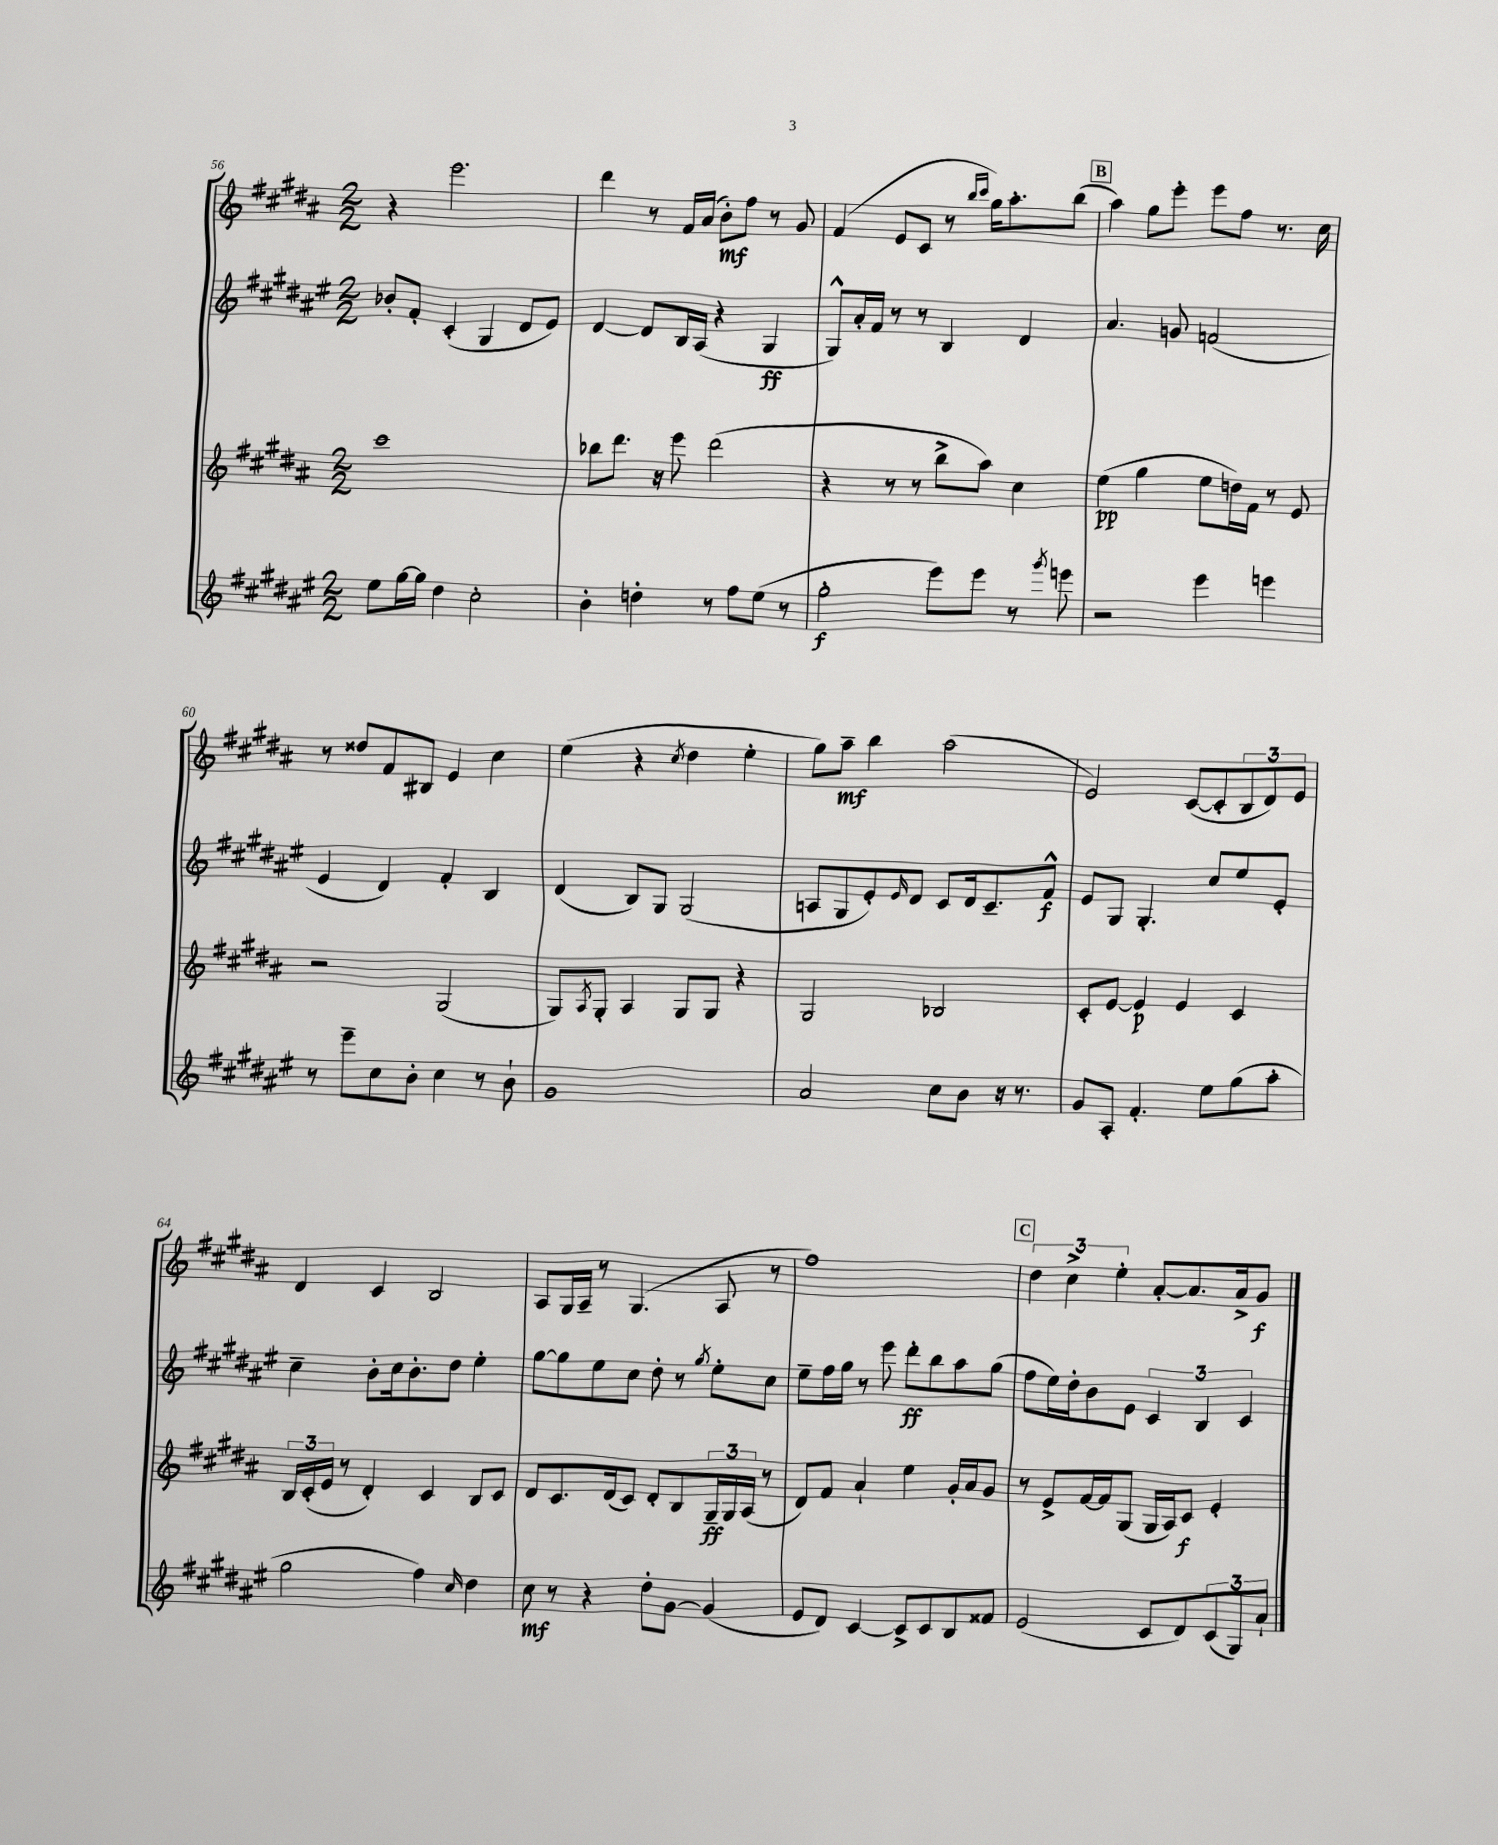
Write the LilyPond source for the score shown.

<<
\new StaffGroup <<
\new Staff = "s0" {
    \clef treble \key b \major \numericTimeSignature \time 2/2
    r4 e'''2. |
    dis'''4 r8 fis'16 ais'16( b'8-.\mf) fis''8 r8 gis'8 |
    fis'4( e'8 cis'8 r8 \grace { b''16 cis'''16 } gis''16) ais''8.-. b''8( |
    \mark \markup { \box "B" } ais''4) gis''8 e'''8-. e'''8 fis''8 r8. cis''16 |
    r8 disis''8 fis'8 bis8 e'4 cis''4 |
    e''4( r4 \acciaccatura { cis''8 } dis''4 e''4-. |
    gis''8) ais''8--\mf b''4 ais''2( |
    e'2) cis'8~( cis'8-. \tuplet 3/2 { b8 dis'8) e'8 } |
    dis'4 cis'4 b2 |
    ais8 gis16 ais16-- r8 gis4.( ais8 r8 |
    fis''1) |
    \mark \markup { \box "C" } \tuplet 3/2 { dis''4 cis''4-> e''4-. } ais'8~-. ais'8. ais'16-> gis'8\f \bar "|." |
}
\new Staff = "s1" {
    \clef treble \key fis \major \numericTimeSignature \time 2/2
    bes'8-. fis'8-. cis'4-.( gis4 dis'8 eis'8) |
    dis'4~ dis'8 b16 ais16( r4 gis4\ff |
    gis8-^) ais'16-. fis'16 r8 r8 b4 dis'4 |
    \mark \markup { \box "B" } ais'4. g'8 f'2( |
    eis'4 dis'4) fis'4-. b4 |
    dis'4( b8) gis8 gis2( |
    a8 gis8 eis'8-.) \grace { eis'16 } dis'8 cis'8 dis'16 cis'8.-- fis'8-^\f |
    eis'8 gis8 gis4.-. cis''8 eis''8 eis'8-. |
    cis''4-- b'8-. cis''16 b'8.-. dis''8 eis''4-. |
    gis''8~ gis''8 eis''8 cis''8 dis''8-. r8 \acciaccatura { gis''8 } eis''8-. cis''8 |
    eis''8-- fis''16 gis''16 r8 eis'''8 dis'''8-.\ff b''8 ais''8 gis''8( |
    \mark \markup { \box "C" } fis''8 eis''16) dis''16-. b'8 eis'8 \tuplet 3/2 { cis'4 b4 cis'4 } \bar "|." |
}
\new Staff = "s2" {
    \clef treble \key b \major \numericTimeSignature \time 2/2
    cis'''1 |
    bes''8 dis'''8. r16 e'''8 dis'''2( |
    r4 r8 r8 b''8-> ais''8) cis''4 |
    \mark \markup { \box "B" } e''4\pp( gis''4 e''8 d''16) fis'16 r8 e'8 |
    r2 gis2( |
    gis8) \acciaccatura { ais8 } gis8-. ais4 gis8 gis8 r4 |
    gis2 bes2 |
    cis'8-. e'8~ e'4\p e'4 cis'4 |
    \tuplet 3/2 { b16 cis'16-.( e'16 } r8 dis'4-.) cis'4 b8 cis'8 |
    dis'8 cis'8. dis'16( cis'8) dis'8-. b8 \tuplet 3/2 { gis16--\ff gis16 ais16( } r8 |
    dis'8) fis'8 ais'4-! e''4 gis'16-. ais'16 gis'8 |
    \mark \markup { \box "C" } r8 e'8-> fis'16~ fis'16 gis8( gis16 ais16) cis'8\f e'4-. \bar "|." |
}
\new Staff = "s3" {
    \clef treble \key fis \major \numericTimeSignature \time 2/2
    eis''8 gis''16~ gis''16 dis''4 cis''2-. |
    b'4-. d''4-. r8 fis''8 eis''8( r8 |
    gis''2-.\f eis'''8) eis'''8 r8 \acciaccatura { gis'''8 } e'''8 |
    \mark \markup { \box "B" } r2 eis'''4 e'''4 |
    r8 eis'''8-- cis''8 b'8-. cis''4 r8 b'8-! |
    gis'1 |
    ais'2 cis''8 b'8 r16 r8. |
    gis'8 ais8-. fis'4.-. eis''8 gis''8( ais''8-. |
    gis''2 fis''4) \grace { cis''16 } dis''4 |
    cis''8\mf r8 r4 dis''8-. gis'8~ gis'4( |
    eis'8 dis'8) cis'4~ cis'8-> cis'8 b8 fisis'8 |
    \mark \markup { \box "C" } eis'2( cis'8 dis'8) \tuplet 3/2 { cis'8( gis8) ais'8-! } \bar "|." |
}
>>
>>
\layout { \context { \Score currentBarNumber = #56 } }
